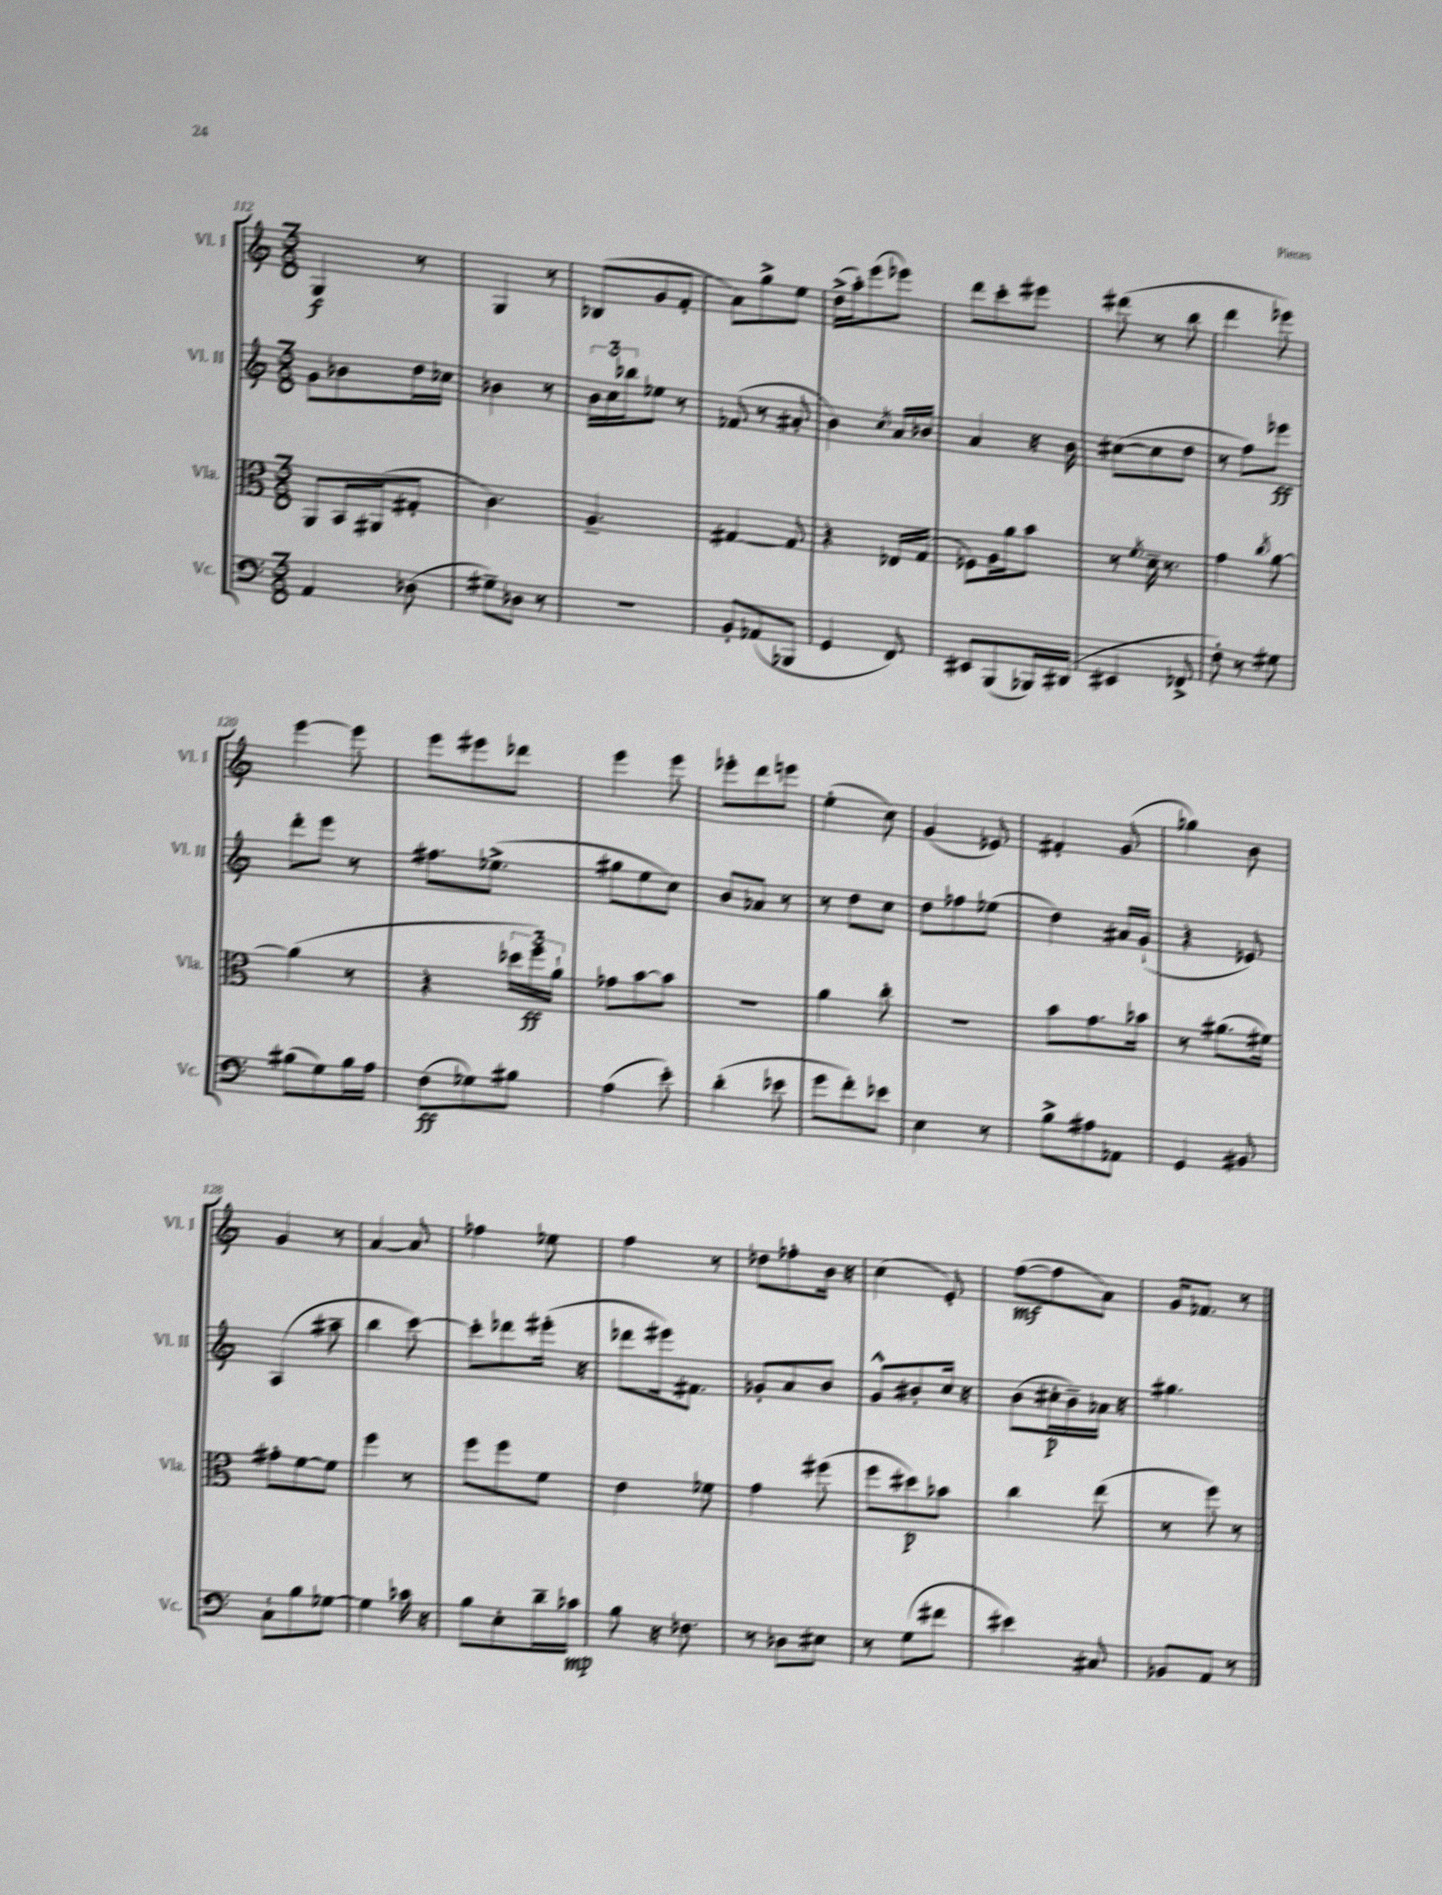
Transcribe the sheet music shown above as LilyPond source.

<<
\new StaffGroup <<
\new Staff = "s0" \with { instrumentName = "Vl. I" shortInstrumentName = "Vl. I" } {
    \clef treble \key c \major \numericTimeSignature \time 3/8
    g4\f r8 |
    g4 r8 |
    bes8( g'8 f'8-. |
    a'8) g''8-> e''8 |
    d''16->( a''16-.) e'''8( ees'''8) |
    d'''8 c'''8-. eis'''8 |
    dis'''8( r8 b''8 |
    d'''4 ees'''8) |
    e'''4~ e'''8 |
    e'''8 eis'''8 des'''8 |
    e'''4 e'''8 |
    ees'''8-. d'''8 e'''8 |
    e''4-.( c''8) |
    g'4( ees'8) |
    fis'4-. g'8( |
    ges''4) b'8 |
    g'4 r8 |
    a'4~ a'8 |
    fes''4 ees''8 |
    f''4 r8 |
    des''8 fes''8-. b'16 r16 |
    c''4( e'8-.) |
    f''8~\mf( f''8 a'8) |
    g'16 fes'8. r8 \bar "|." |
}
\new Staff = "s1" \with { instrumentName = "Vl. II" shortInstrumentName = "Vl. II" } {
    \clef treble \key c \major \numericTimeSignature \time 3/8
    g'8 bes'8 d''16 ces''16 |
    bes'4 r8 |
    \tuplet 3/2 { b'16 c''16 bes''16 } ees''8 r8 |
    fes'8( r8 ais'8-. |
    b'4) \acciaccatura { c''8 } a'16 bes'16 |
    a'4 r16 b'16 |
    cis''8~( cis''8 d''8 |
    r8 f''8) ees'''8\ff |
    d'''8-. e'''8 r8 |
    fis''8. ees''8.->( |
    gis''8 e''8 c''8) |
    b'8 aes'8 r8 |
    r8 d''8 c''8 |
    d''8 fes''8 ees''8( |
    d''4) ais'16 g'16-!( |
    r4 ees'8) |
    a4( ais''8-- |
    b''4 c'''8~) |
    c'''8-. des'''8 eis'''16-.( r16 |
    des'''8 eis'''16) fis'8. |
    ges'8-. a'8 b'8 |
    g'8-^ bis'8-. c''16 r16 |
    b'8( cis''16-.\p b'16--) aes'16 r16 |
    gis''4. \bar "|." |
}
\new Staff = "s2" \with { instrumentName = "Vla." shortInstrumentName = "Vla." } {
    \clef alto \key c \major \numericTimeSignature \time 3/8
    a,8 b,16 ais,16( gis8-. |
    c'4.) |
    a4.-- |
    gis4~ gis8 |
    r4 ees16 g16( |
    fes8) a16 a'16 b'8 |
    r8 \acciaccatura { f'8 } d'16-- r8. |
    g'4 \acciaccatura { c''8 } a'8~ |
    a'4( r8 |
    r4 \tuplet 3/2 { des''16 f''16\ff) a'16-! } |
    ges'8 b'8~ b'8 |
    R4. |
    a'4 c''8-. |
    R4. |
    b'8 g'8. bes'16 |
    r8 ais'8.( fis'16) |
    gis'8-. f'8~ f'8 |
    f''4 r8 |
    f''8 f''8 f'8 |
    e'4 fes'8 |
    g'4 fis''8( |
    f''8 dis''8\p) bes'8 |
    c''4 e''8( |
    r8 f''8) r8 \bar "|." |
}
\new Staff = "s3" \with { instrumentName = "Vc." shortInstrumentName = "Vc." } {
    \clef bass \key c \major \numericTimeSignature \time 3/8
    a,4 des8( |
    gis8--) des8 r8 |
    R4. |
    b,8-. aes,8( bes,,8 |
    g,4 f,8) |
    eis,8 b,,8( bes,,16) dis,16( |
    eis,4 fes,8-> |
    f8-.) r8 gis8 |
    bis8( g8) bis16 a16 |
    f8\ff( ges8) bis8 |
    a4( e'8-.) |
    d'4-.( ees'8 |
    g'8 f'8-.) ees'8 |
    e4 r8 |
    b8-> ais8 aes,8 |
    g,4 bis,8 |
    c8-! b8 ges8~ |
    ges4 ces'16 r16 |
    b8 e8-. d'16-- ces'16\mp |
    b8 r16 fes8. |
    r8 des8 eis8 |
    r8 g8( fis'8 |
    eis'4) cis8 |
    bes,8 a,8 r8 \bar "|." |
}
>>
>>
\layout { \context { \Score currentBarNumber = #112 } }
